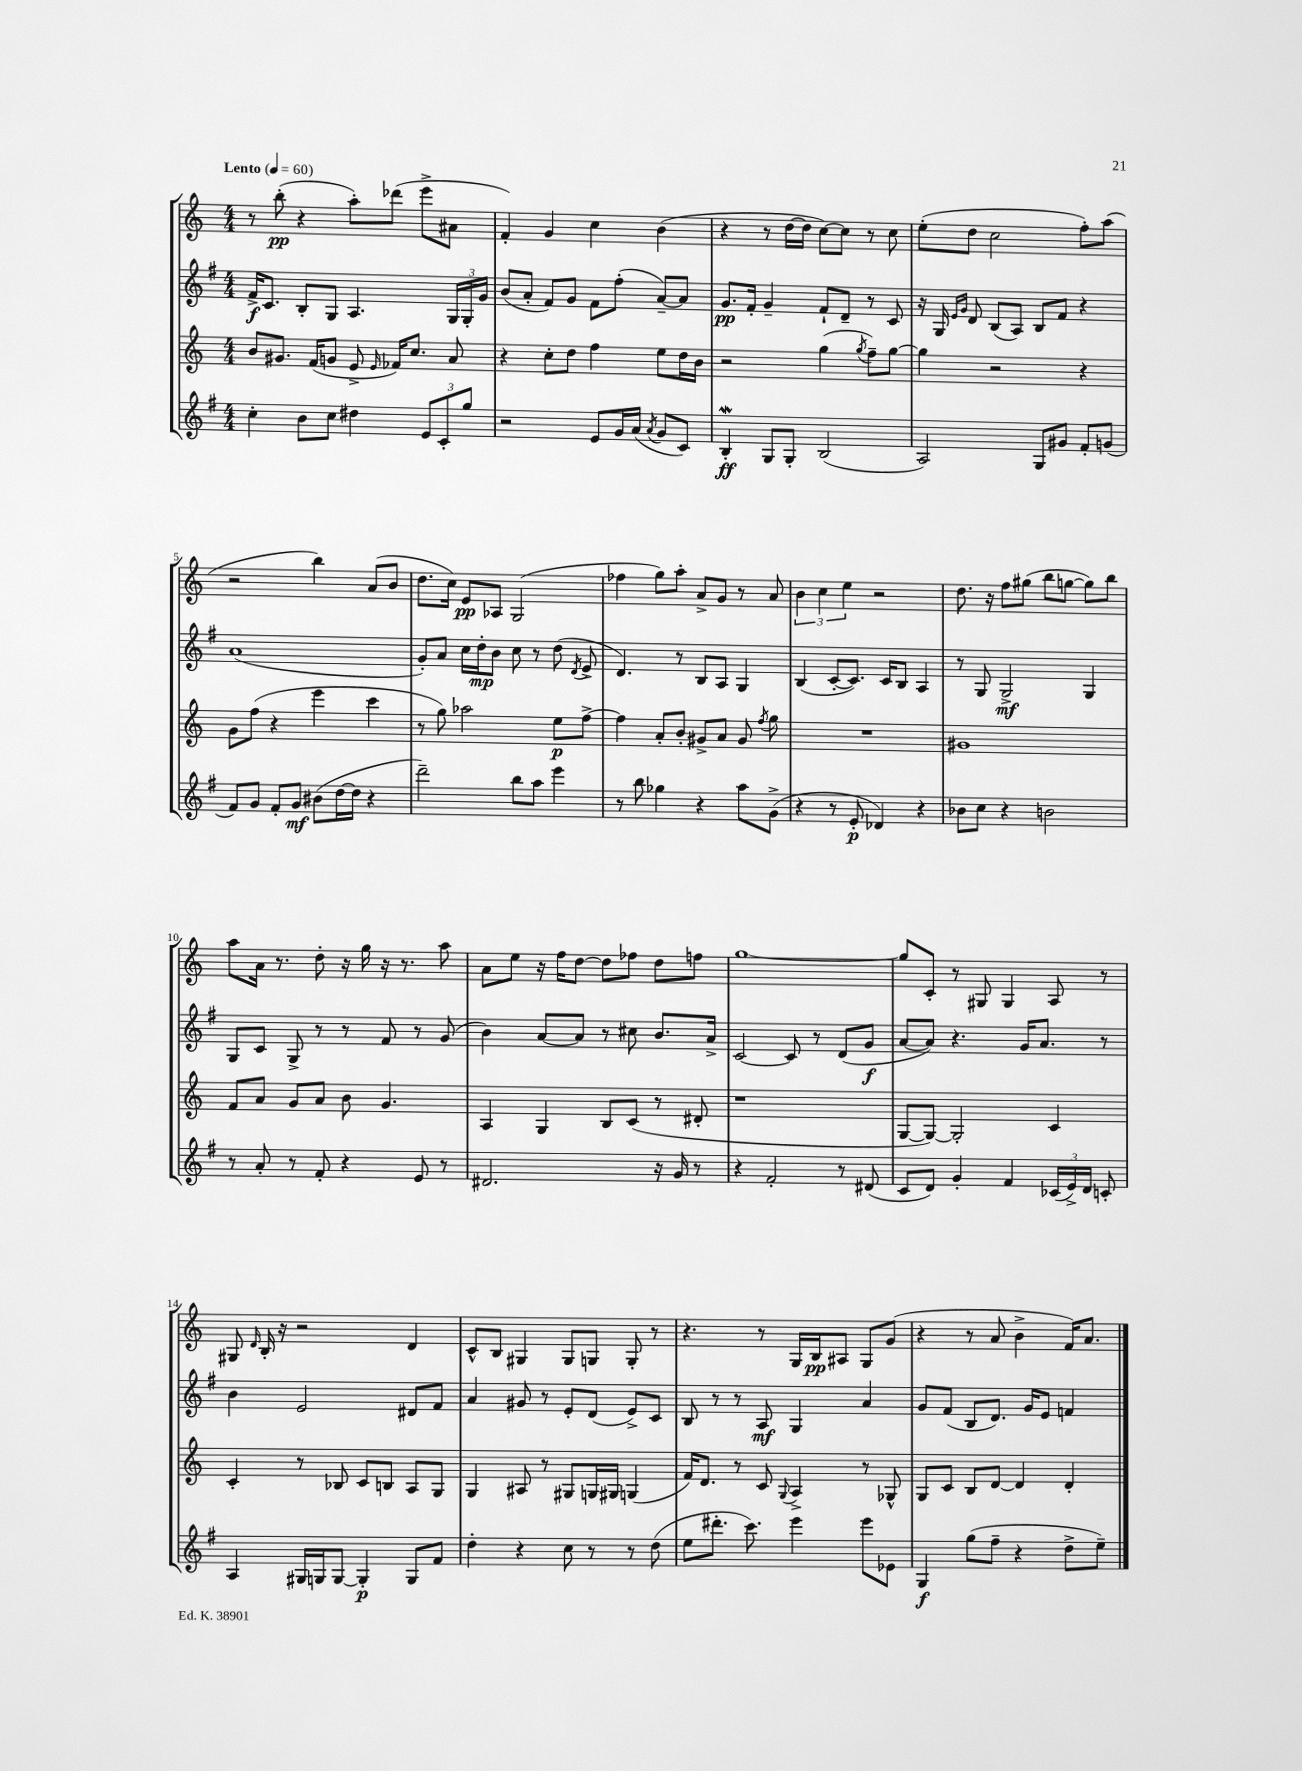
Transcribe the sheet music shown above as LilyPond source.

<<
\new StaffGroup <<
\new Staff = "s0" {
    \clef treble \key c \major \numericTimeSignature \time 4/4 \tempo "Lento" 4 = 60
    \autoBeamOff r8 b''8-.\pp( r4 a''8[-.) des'''8]( e'''8[-> ais'8] |
    f'4-.) g'4 c''4 b'4( |
    r4 r8 d''16[~ d''16] c''8[~) c''8] r8 c''8 |
    e''8[-.( d''8] c''2 f''8[-.) a''8]( |
    r2 b''4) a'8[( b'8] |
    d''8.[ c''16]) e'8[\pp aes8] g2( |
    fes''4 g''8[) a''8]-. a'8[-> g'8] r8 a'8 |
    \tuplet 3/2 { b'4 c''4 e''4 } r2 |
    d''8. r16 f''8[ gis''8]( b''8[ g''8]~ g''8[) b''8] |
    a''8[ a'16] r8. d''8-. r16 g''16 r16 r8. a''8 |
    a'8[ e''8] r16 f''16[ d''8]~ d''8[ fes''8] d''8[ f''8] |
    g''1~ |
    g''8[ c'8]-. r8 gis8 gis4 a8 r8 |
    gis8 \grace { d'16 } b16-. r16 r2 d'4 |
    c'8[-^ b8] gis4 gis8[ g8] g8-. r8 |
    r4. r8 g16[ b16\pp ais8] g8[ g'8]( |
    r4 r8 a'8 b'4-> f'16[) a'8.] \bar "|." |
}
\new Staff = "s1" {
    \clef treble \key g \major \numericTimeSignature \time 4/4
    \autoBeamOff fis'16[->\f c'8.] b8[-. g8] a4. \tuplet 3/2 { g16[ g16-. g'16] } |
    b'8[( a'8]-. fis'8[) g'8] fis'8[ fis''8]-.( a'8[~--) a'8] |
    g'8.[\pp fis'16]-. g'4-- fis'8[-! d'8]-- r8 c'8 |
    r16 g16 \grace { e'16[ g'16] } d'8 b8[( a8]) b8[ fis'8] r4 |
    a'1( |
    g'8[-.) a'8] c''16[ d''16-.\mp b'8] c''8 r8 d''8( \acciaccatura { d'8 } e'8-> |
    d'4.) r8 b8[ a8] g4 |
    b4( c'8[~-. c'8.]) c'16[ b8] a4 |
    r8 g8 g2->\mf g4 |
    g8[ c'8] g8-> r8 r8 fis'8 r8 g'8( |
    b'4) a'8[~ a'8] r8 cis''8 b'8.[ a'16]-> |
    c'2~ c'8 r8 d'8[( g'8]\f |
    a'8[~ a'8]) r4. g'16[ a'8.] r8 |
    b'4 e'2 dis'8[ fis'8] |
    a'4 gis'8 r8 e'8[-. d'8]( e'8[->) c'8] |
    b8 r8 r8 a8\mf g4 a'4 |
    g'8[ fis'8]( b8[ d'8.]) g'16[ e'8] f'4 \bar "|." |
}
\new Staff = "s2" {
    \clef treble \key c \major \numericTimeSignature \time 4/4
    \autoBeamOff b'8[ gis'8.] f'16[( g'8] e'8-> \grace { e'16 } fes'16[) c''8.] a'8 |
    r4 c''8[-. d''8] f''4 e''8[ d''16 b'16] |
    r2 g''4( \acciaccatura { g''8 } f''8[--) g''8]~ |
    g''4 r2 r4 |
    g'8[ f''8]( r4 e'''4 c'''4 |
    r8 g''8) aes''2 e''8[\p f''8]~-> |
    f''4 a'8[-. b'8]-. gis'8[-> a'8] gis'8 \acciaccatura { f''8 } g''8 |
    R1 |
    gis'1 |
    f'8[ a'8] g'8[ a'8] b'8 g'4. |
    a4 g4 b8[ c'8]( r8 dis'8-. |
    r1 |
    g8[~ g8]~) g2-. c'4 |
    c'4-. r8 bes8 c'8[ b8] a8[ g8] |
    g4 ais8 r8 gis8[ g16 gis16] g4( |
    f'16[) d'8.] r8 c'8 \appoggiatura { g8 } a4-> r8 ges8-^ |
    g8[ c'8] b8[ d'8]~ d'4 d'4-. \bar "|." |
}
\new Staff = "s3" {
    \clef treble \key g \major \numericTimeSignature \time 4/4
    \autoBeamOff c''4-. b'8[ c''8] dis''4 \tuplet 3/2 { e'8[ c'8-. g''8] } |
    r2 e'8[ g'16 a'16]( \acciaccatura { a'8 } g'8[ c'8]) |
    b4-.\mordent\ff g8[ g8]-. b2( |
    a2) g8[ gis'8] fis'8[-. g'8]( |
    fis'8[) g'8] fis'8[-. g'8]\mf bis'8[( d''16~ d''16] r4 |
    d'''2--) b''8[ a''8] e'''4 |
    r8 b''8 ges''4 r4 a''8[ g'8]->( |
    r4 r8 e'8-.\p des'4) r4 |
    bes'8[ c''8] r4 b'2 |
    r8 a'8-. r8 fis'8-. r4 e'8 r8 |
    dis'2. r16 g'16 r8 |
    r4 fis'2-. r8 dis'8( |
    c'8[ d'8]) g'4-. fis'4 \tuplet 3/2 { ces'16[( e'16->) d'16] } c'8-. |
    a4 gis16[ g16 g8]~ g4-.\p g8[ fis'8] |
    d''4-. r4 c''8 r8 r8 d''8( |
    e''8[ dis'''8.]-. c'''8.) e'''4 e'''8[ ees'8] |
    g4\f g''8[( fis''8]-- r4 d''8[-> e''8]--) \bar "|." |
}
>>
>>
